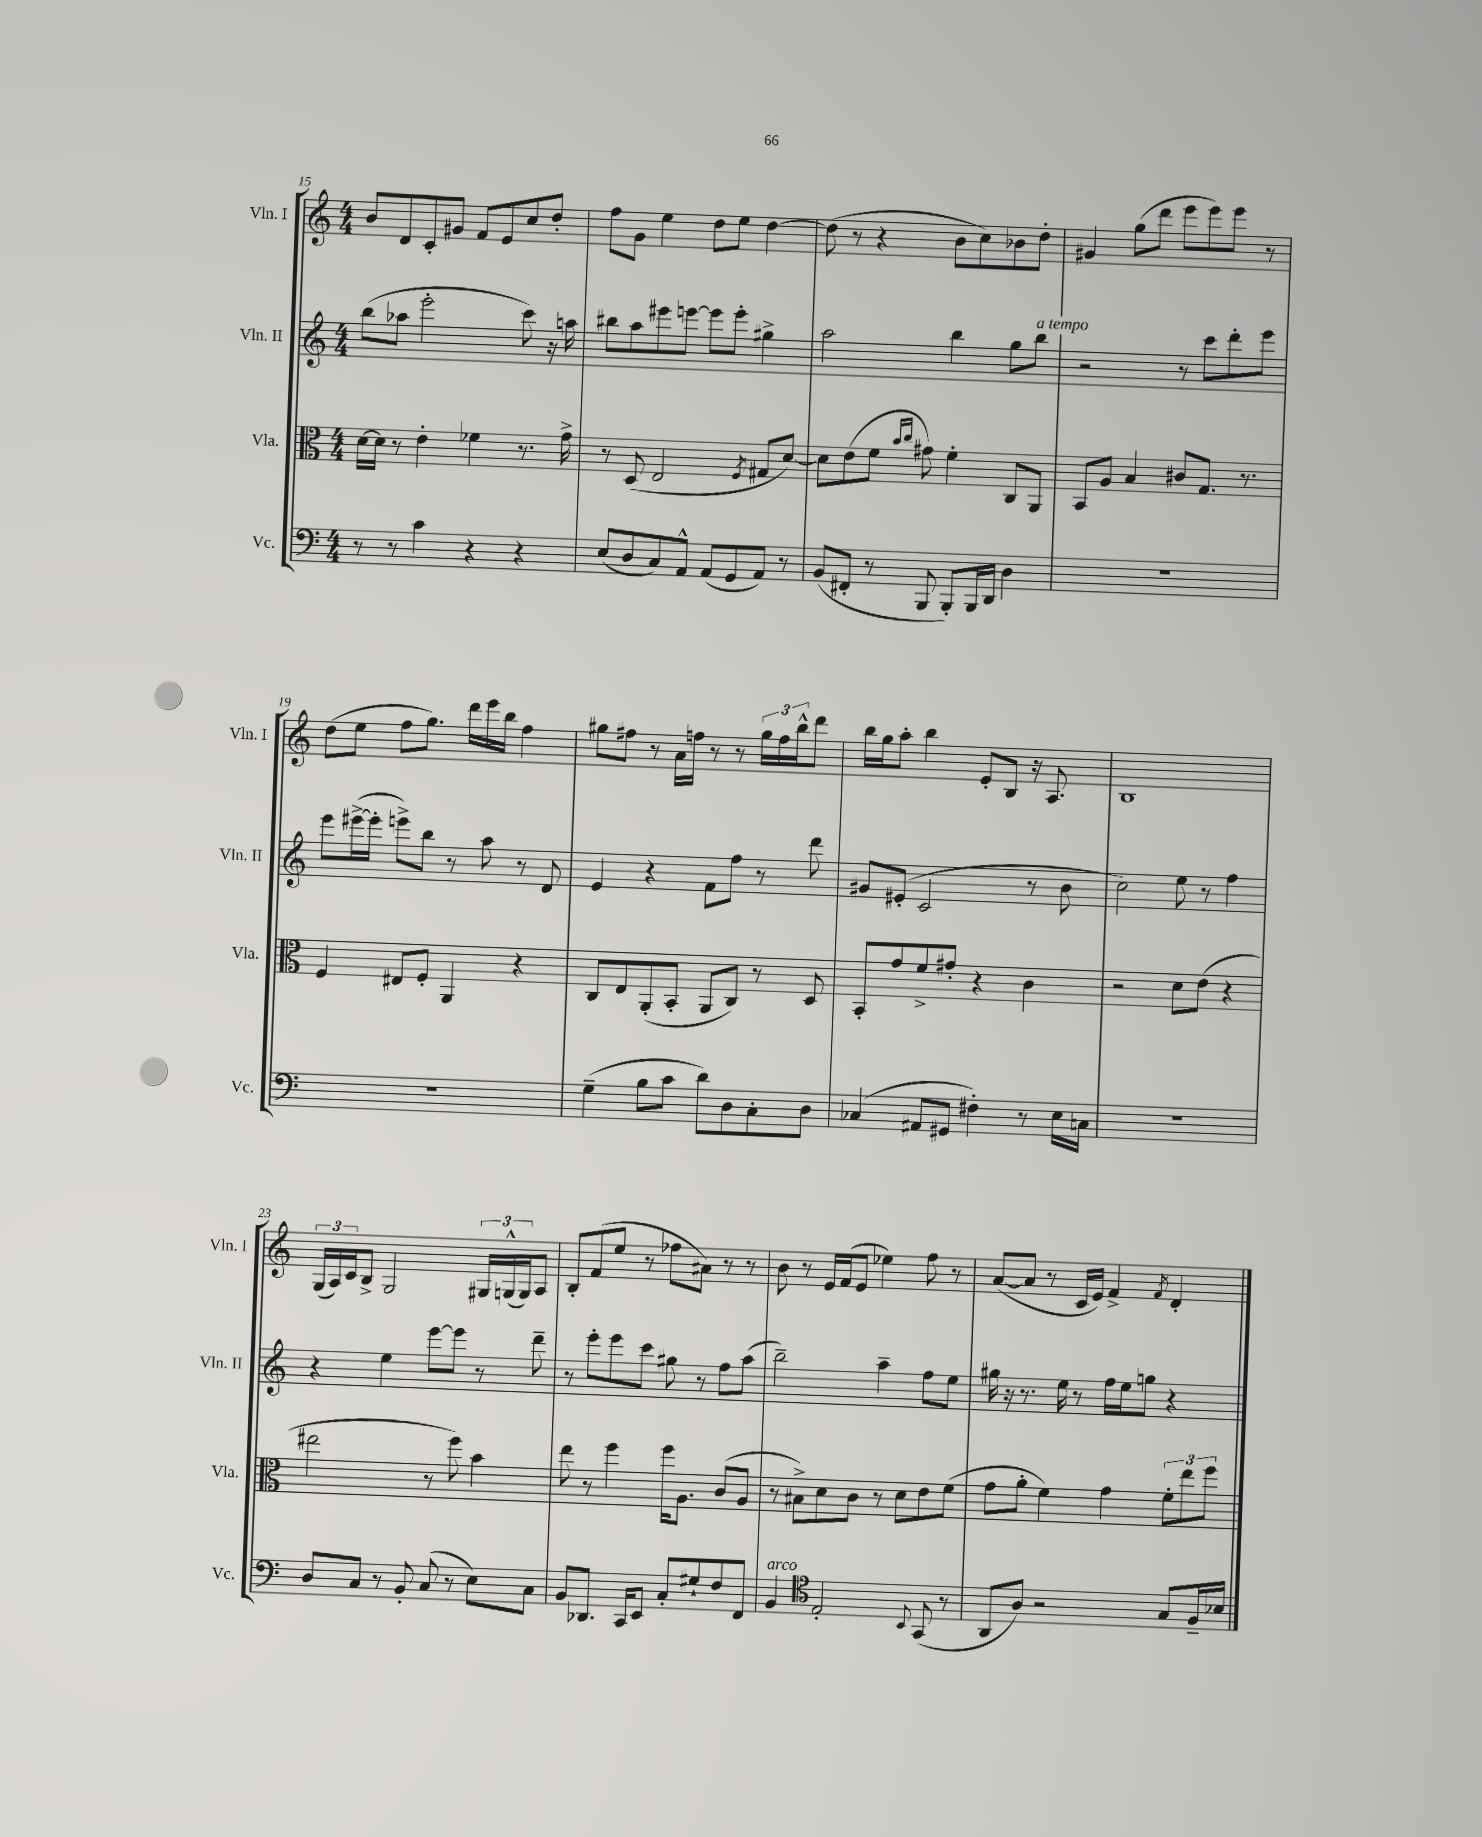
<<
\new StaffGroup <<
\new Staff = "s0" \with { instrumentName = "Vln. I" shortInstrumentName = "Vln. I" } {
    \clef treble \key c \major \numericTimeSignature \time 4/4
    b'8 d'8 c'8-. gis'8 f'8 e'8 c''8 d''8-. |
    f''8 g'8 e''4 d''8 e''8 d''4~ |
    d''8( r8 r4 b'8 c''8) bes'8 d''8-. |
    gis'4 g''8( d'''8 e'''8 e'''8) e'''8 r8 |
    d''8( e''8 f''8 g''8.) d'''16 e'''16 b''16 f''4 |
    gis''8 fis''8 r8 a'16 f''16 r8 r8 \tuplet 3/2 { gis''16 f''16 b''16-^ } d'''8 |
    b''16 g''16 a''8-. b''4 e'8-. b8 r16 a8. |
    b1 |
    \tuplet 3/2 { g16( a16) c'16 } b8-> g2 \tuplet 3/2 { gis16 g16-^( g16) } a8 |
    b8-. f'8( e''8 r8 fes''8 ais'8) r8 r8 |
    b'8 r8 e'16 f'16( e'8 ees''4) f''8 r8 |
    a'8~( a'8 r8 c'16 e'16) f'4-> \acciaccatura { f'8 } d'4-. \bar "|." |
}
\new Staff = "s1" \with { instrumentName = "Vln. II" shortInstrumentName = "Vln. II" } {
    \clef treble \key c \major \numericTimeSignature \time 4/4
    b''8( aes''8 e'''2-. c'''8) r16 a''16 |
    bis''8 a''8 eis'''8 e'''8~ e'''8 e'''8-. gis''4-> |
    a''2 b''4 g''8 b''8^\markup { \italic "a tempo" } |
    r2 r8 c'''8 d'''8-. e'''8 |
    e'''8 eis'''16~->( eis'''16-. e'''8->) b''8 r8 a''8 r8 d'8 |
    e'4 r4 f'8 f''8 r8 d'''8 |
    gis'8 eis'8-.( c'2 r8 b'8 |
    c''2) e''8 r8 f''4 |
    r4 e''4 e'''8~ e'''8 r8 d'''8-- |
    r8 e'''8-. e'''8 c'''8 gis''8 r8 f''8 a''8( |
    b''2--) a''4-- f''8 e''8 |
    gis''16 r16 r8. e''16 r8 f''16 e''16 g''8 r4 \bar "|." |
}
\new Staff = "s2" \with { instrumentName = "Vla." shortInstrumentName = "Vla." } {
    \clef alto \key c \major \numericTimeSignature \time 4/4
    d'16~ d'16 r8 e'4-. fes'4 r8. g'16-> |
    r8 d8( e2 \acciaccatura { f8 } gis8 d'8~) |
    d'8 e'8( f'8 \grace { b'16 c''16 } gis'8) f'4-. c8 a,8 |
    b,8 a8 b4 cis'8 g8. r8. |
    f4 eis8 f8-. a,4 r4 |
    c8 e8 a,8-.( b,8-. a,8 c8) r8 d8 |
    b,8-. g'8 f'8-> gis'8-. r4 c'4 |
    r2 d'8 e'8( r4 |
    eis''2 r8 f''8) b'4 |
    e''8 r8 f''4 f''16 a8. c'8( a8 |
    r8 bis8->) d'8 c'8 r8 d'8 e'8 f'8( |
    g'8 a'8-. f'4) g'4 \tuplet 3/2 { f'8-. e''8 f''8 } \bar "|." |
}
\new Staff = "s3" \with { instrumentName = "Vc." shortInstrumentName = "Vc." } {
    \clef bass \key c \major \numericTimeSignature \time 4/4
    r8 r8 c'4 r4 r4 |
    e8( d8 c8) a,8-^ a,8( g,8 a,8) r8 |
    b,8( fis,8-. r8 b,,8 b,,8-.) b,,16 d,16 d4 |
    R1 |
    R1 |
    g4--( b8 c'8 d'8) d8 c8-. d8 |
    ces4( ais,8 gis,8 fis4-.) r8 e16 c16 |
    R1 |
    d8 c8 r8 b,8-. c8( r8 e8) c8 |
    b,8 des,8. c,16 e,8 c8-. gis8-! f8 f,8 |
    b,4^\markup { \italic "arco" } \clef tenor e2-. \appoggiatura { b,8 } g,8( r8 |
    a,8 a8) r2 g8 f16-- bes16 \bar "|." |
}
>>
>>
\layout { \context { \Score currentBarNumber = #15 } }
